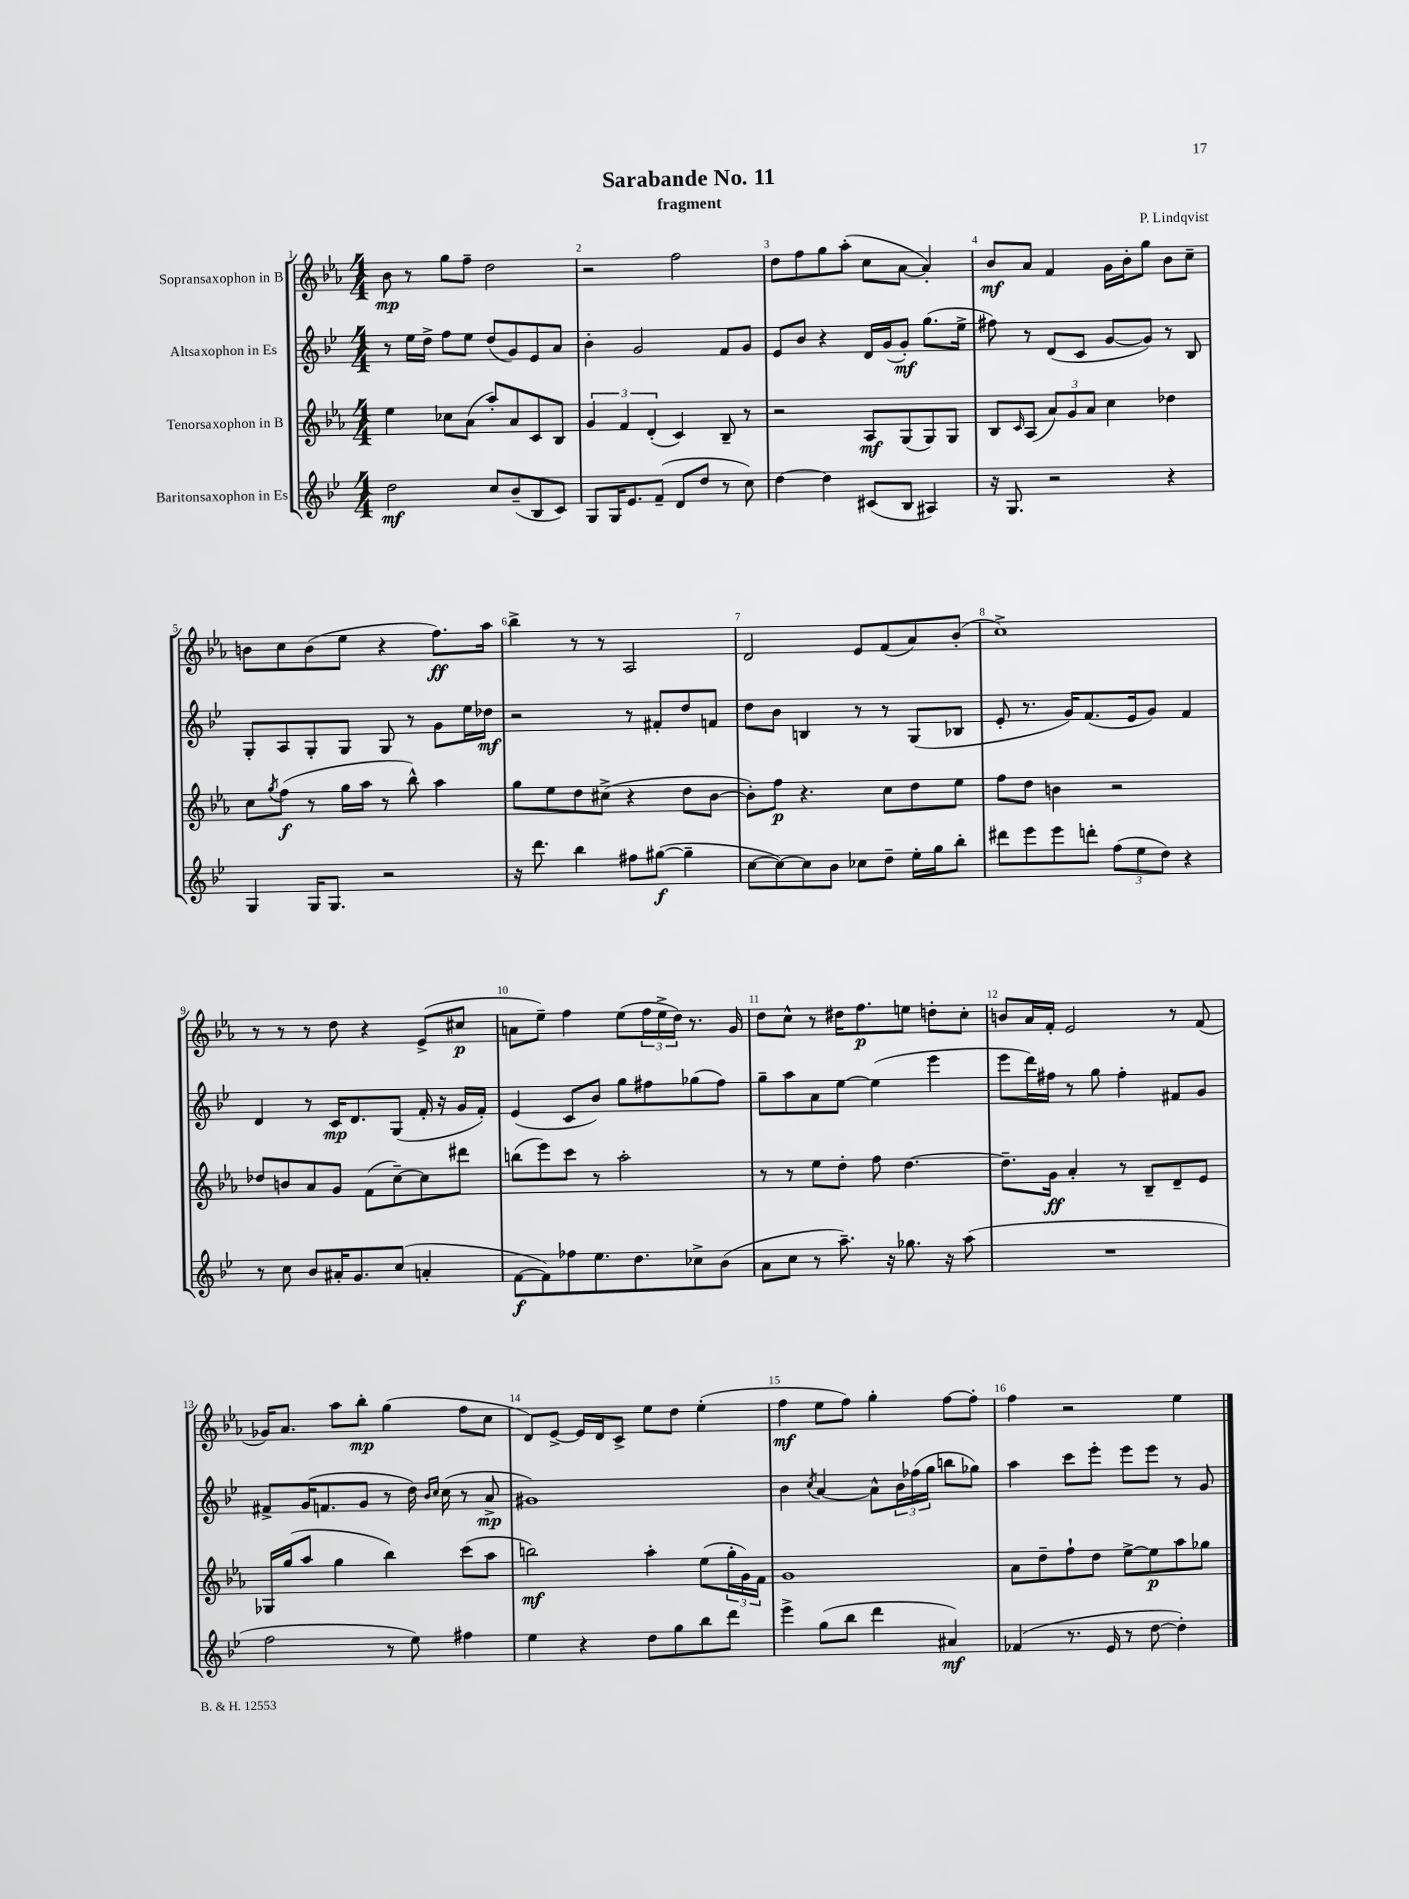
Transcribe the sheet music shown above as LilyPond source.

\header { title = "Sarabande No. 11" composer = "P. Lindqvist" subtitle = "fragment" }
<<
\new StaffGroup <<
\new Staff = "s0" \with { instrumentName = "Sopransaxophon in B" } {
    \clef treble \key ees \major \numericTimeSignature \time 4/4
    bes'8\mp r8 g''8 f''8-- d''2 |
    r2 f''2 |
    d''8 f''8 g''8 aes''8-.( c''8 aes'8~ aes'4-.) |
    bes'8\mf aes'8 f'4 g'16 bes'16-. g''8 bes'8 c''8-- |
    b'8 c''8 b'8( ees''8 r4 f''8.\ff) aes''16 |
    bes''4-> r8 r8 aes2 |
    d'2 ees'8 f'8( aes'8) bes'8-.( |
    c''1->) |
    r8 r8 r8 d''8 r4 ees'8->( cis''8\p |
    a'8 ees''8--) f''4 ees''8( \tuplet 3/2 { f''16 ees''16-> d''16) } r8. g'16 |
    d''8 c''8-^ r8 dis''16 f''8.\p e''8 d''8-. c''8-. |
    b'8 aes'16 f'16-. ees'2 r8 f'8( |
    ges'16) aes'8. aes''8 bes''8-.\mp g''4( f''8 c''8 |
    d'8) ees'8~-> ees'16 d'16 c'8-> ees''8 d''8 ees''4-.( |
    f''4\mf ees''8 f''8) g''4-. f''8~ f''8-. |
    f''4 r2 ees''4 \bar "|." |
}
\new Staff = "s1" \with { instrumentName = "Altsaxophon in Es" } {
    \clef treble \key bes \major \numericTimeSignature \time 4/4
    r8 ees''16 d''16-> f''8 ees''8 d''8( g'8) ees'8 a'8 |
    bes'4-. g'2 f'8 g'8 |
    ees'8 bes'8 r4 d'16 g'16( g'8-.\mf) g''8.( ees''16-> |
    fis''8) r8 d'8( c'8 g'8~ g'8) r8 bes8 |
    g8-. a8 g8-. g8 g8 r8 g'8 ees''16 des''16\mf |
    r2 r8 fis'8-. d''8 f'8 |
    d''8 bes'8 b4 r8 r8 g8( bes8 |
    ees'8-. r8. g'16) f'8.( ees'16 g'8) f'4 |
    d'4 r8 c'16\mp d'8. g8( f'16-. r16 g'16 f'16-.) |
    ees'4( c'8 bes'8) g''8 fis''8 ges''8( fis''8) |
    g''8-- a''8 a'8 ees''8~ ees''4( ees'''4 |
    ees'''8 d'''16) fis''16 r8 g''8 fis''4-. fis'8 g'8 |
    fis'8-> g'16( f'8. g'8 r8 d''16) \grace { bes'16 c''16 } c''16( r8 a'8->\mp |
    gis'1) |
    bes'4 \acciaccatura { c''8 } a'4~ a'8-^ \tuplet 3/2 { bes'16 fes''16( g''16 } b''8 ges''8) |
    a''4 c'''8 ees'''8-. ees'''8 ees'''8 r8 g'8 \bar "|." |
}
\new Staff = "s2" \with { instrumentName = "Tenorsaxophon in B" } {
    \clef treble \key ees \major \numericTimeSignature \time 4/4
    ees''4 ces''8 aes'8( aes''8-.) aes'8 c'8 bes8 |
    \tuplet 3/2 { g'4 f'4 d'4-.( } c'4) bes8-- r8 |
    r2 aes8\mf g8( g8) g8 |
    bes8 \grace { c'16 } aes8( \tuplet 3/2 { aes'8) g'8 aes'8 } c''4 des''4 |
    c''8 \acciaccatura { g''8 } f''8\f( r8 g''16 aes''16 r8 bes''8-^) aes''4 |
    g''8 ees''8 d''8 cis''8->( r4 d''8 bes'8~ |
    bes'8-.) f''8\p r4. c''8 d''8 ees''8 |
    f''8 d''8 b'4 r2 |
    des''8 b'8 aes'8 g'8 f'8( c''8~--) c''8 dis'''8 |
    b''8( ees'''8) c'''8 r8 aes''2-. |
    r8 r8 ees''8 d''8-. f''8 d''4.~ |
    d''8.-- g'16\ff aes'4-. r8 bes8-- d'8-- ees'8 |
    ges16 g''16( aes''8 g''4 bes''4) c'''8( aes''8 |
    b''2\mf) aes''4-. ees''8( \tuplet 3/2 { g''16-. g'16) f'16 } |
    g'1 |
    aes'8 d''8-- f''8-! d''8 ees''8~-> ees''8\p aes''8 ges''8 \bar "|." |
}
\new Staff = "s3" \with { instrumentName = "Baritonsaxophon in Es" } {
    \clef treble \key bes \major \numericTimeSignature \time 4/4
    d''2\mf c''8 bes'8--( bes8 c'8) |
    g8 g16 ees'8. f'8--( d'8 d''8 r8 c''8) |
    d''4~ d''4 cis'8( bes8 ais4) |
    r16 g8. r2 r4 |
    g4 g16 g8. r2 |
    r16 d'''8. bes''4 fis''8 gis''8~\f( gis''4-- |
    c''8~ c''8~) c''8 bes'8 ces''8 d''8-- ees''16-. g''16 bes''8-. |
    dis'''8 ees'''8 ees'''8 d'''8-. \tuplet 3/2 { f''8( ees''8 d''8) } r4 |
    r8 c''8 bes'8 ais'16-. g'8. c''8( a'4-. |
    f'8~\f f'8) fes''8 ees''8. d''8. ces''8-> bes'8( |
    a'8 c''8 r8 a''8.--) r16 ges''8. r16 a''8( |
    R1 |
    f''2 r8 ees''8) fis''4 |
    ees''4 r4 d''8 g''8 bes''8 d'''8 |
    ees'''4-> g''8( bes''8 d'''4 ais'4\mf) |
    fes'4( r8. ees'16 r8 d''8~ d''4-.) \bar "|." |
}
>>
>>
\layout { \context { \Score \override BarNumber.break-visibility = ##(#f #t #t) barNumberVisibility = #all-bar-numbers-visible } }
